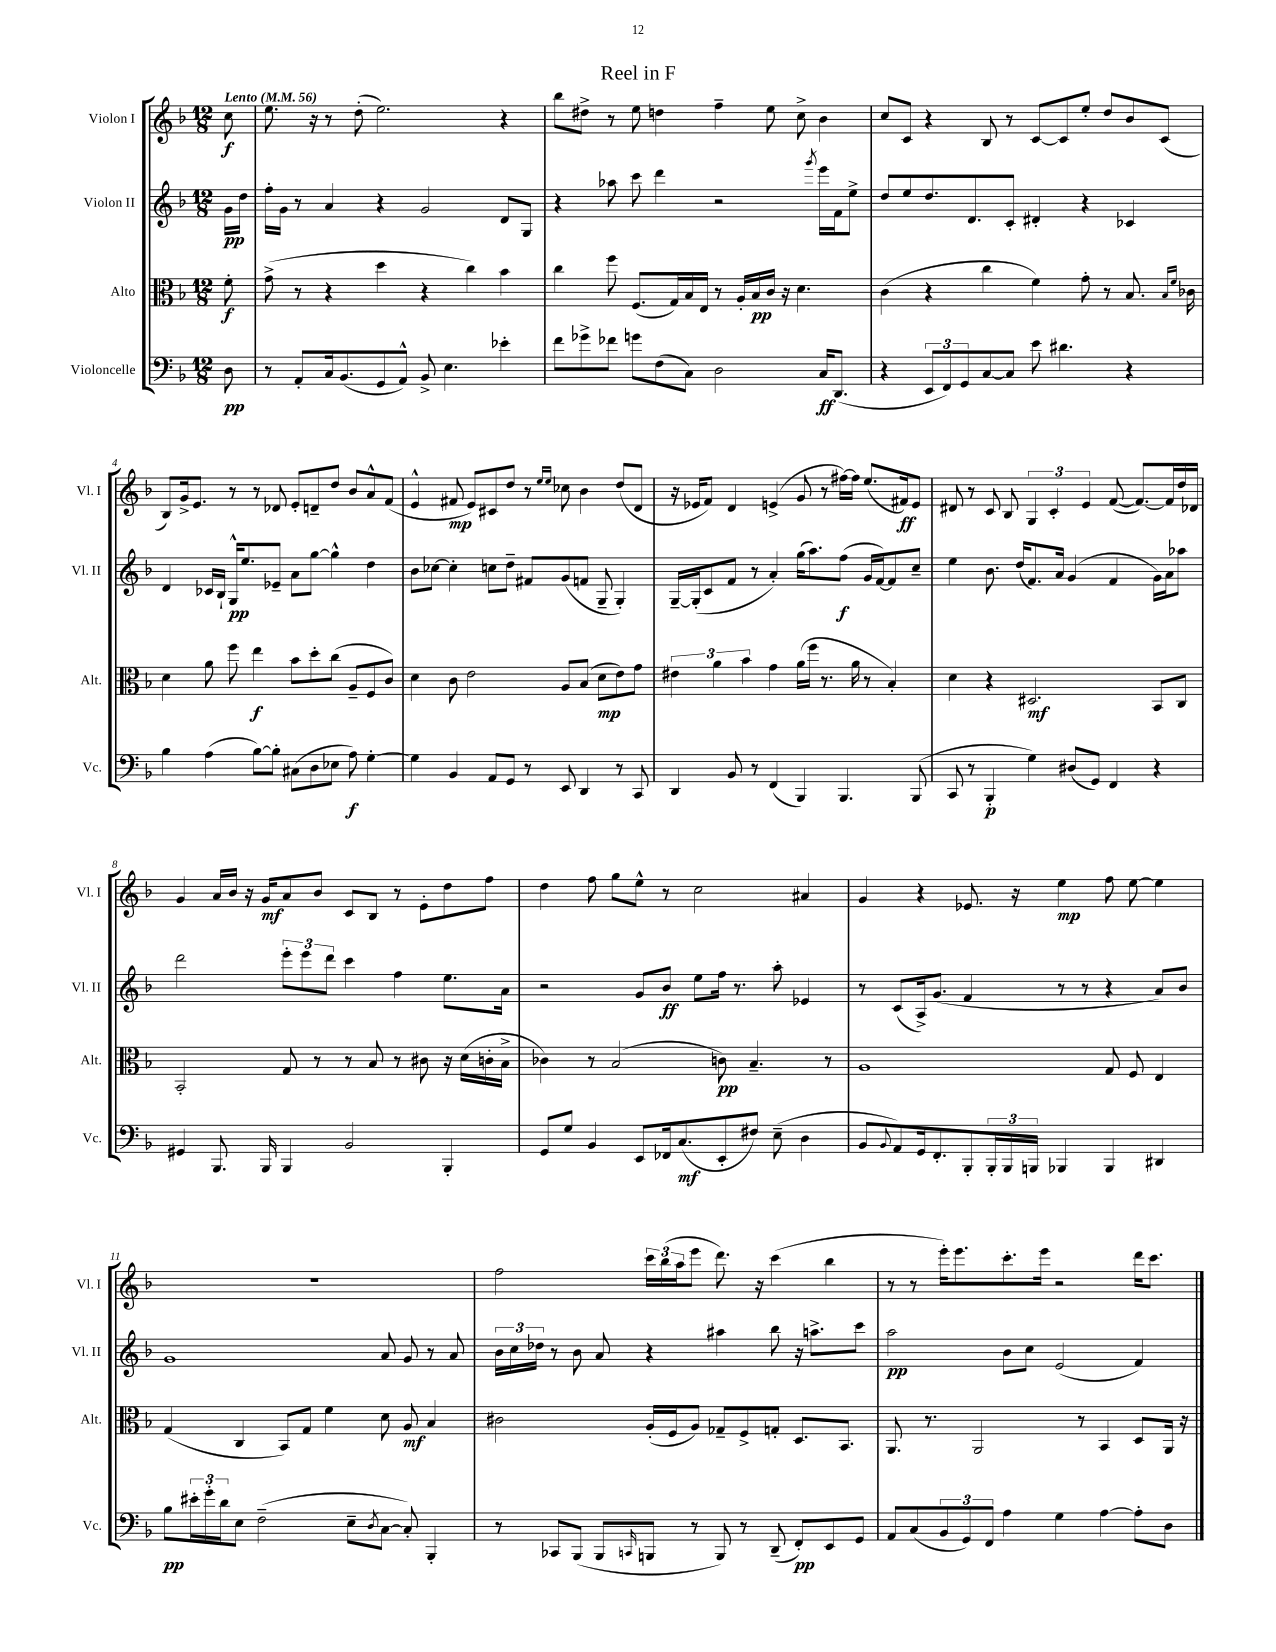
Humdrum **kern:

**kern	**kern	**kern	**kern
*staff4	*staff3	*staff2	*staff1
*clefF4	*clefC3	*clefG2	*clefG2
*k[b-]	*k[b-]	*k[b-]	*k[b-]
*M12/8	*M12/8	*M12/8	*M12/8
*MM56	*MM56	*MM56	*MM56
8D	8f'	16g	8cc
.	.	16dd	.
=	=	=	=
8r	(8g^	16ff'	8.ee
.	.	16g	.
8AA'	8r	8r	.
.	.	.	16r
16C	4r	4a	8r
(8.BB-	.	.	.
.	.	.	(8dd'
8GG	4dd	4r	2.ee)
8AA^^)	.	.	.
8BB-^	4r	2g	.
4.E	.	.	.
.	4cc)	.	.
4e-'	4b-	8d	4r
.	.	8G	.
=	=	=	=
8f	4cc	4r	8bb-
8g-^	.	.	8dd#^
8f-	8ff	8aa-	8r
8g	(8.F	8ccc	8ee
(8F	.	4ddd	4dd
.	16G)	.	.
8C)	16B-	.	.
.	16E	.	.
2D	8r	2r	4ff~
.	16A'	.	.
.	16B-	.	.
.	16c	.	8ee
.	16r	.	.
.	4.d	.	8cc^
.	.	8qggg	.
16C	.	16eee	4b-
(8.DD	.	16f	.
.	.	8ee^	.
=	=	=	=
4r	(4c	8dd	8cc
.	.	8ee	8c
12EE	4r	8.dd	4r
12FF)	.	.	.
12GG	.	.	.
.	.	8.d	.
[8C	4cc	.	8B-
8C]	.	8c'	8r
8e	4f)	4d#'	[8c
4.d#	.	.	8c]
.	8g'	4r	8ee'
.	8r	.	8dd
4r	8.B-	4c-	8b-
.	.	.	(8c
.	16qqB-	.	.
.	16qqf	.	.
.	16c-	.	.
=	=	=	=
4B-	4d	4d	8B-)
.	.	.	16g^
.	.	.	8.e
(4A	8a	16c-	.
.	.	16B-`	.
.	8ff	16G^^	8r
.	.	8.ee	.
[8B-)	4ee	.	8r
8B-']	.	8e-~	8d-
(8C#	8b-	8a	8e'
8D	8dd'	[8gg	8d~
8E-	(8cc	4gg^^]	8dd
8A)	8A~	.	8b-
[4G'	8F	4dd	8a^^
.	8c)	.	(8f
=	=	=	=
4G]	4d	8b-	4e^^
.	.	[8cc-	.
4BB-	8c	4cc-']	8f#
.	2e	.	8e)
8AA	.	8cc	8c#
8GG	.	8dd~	8dd
8r	.	8f#	8r
.	.	.	16qqee
.	.	.	16qqee
8EE	8A	(8g	8cc-
4DD	(8B-	8f	4b-
.	8d	8G~	.
8r	8e)	4G')	(8dd
8CC	8g	.	8d
=	=	=	=
4DD	6e#	[16G~	16r
.	.	(16G']	16e-
.	.	8c	8f)
.	6a	.	.
8BB-	.	8f	4d
.	6b-	.	.
8r	.	8r	.
(4FF	4g	4a')	(4e^
4BBB-)	(16a	(16gg	8g
.	16ff	8.aa)	.
.	8.r	.	8r
4.BBB-	.	(8ff	[16ff#)
.	16a	.	16ff#]
.	8r	16g	(8.ee
.	.	[16f)	.
.	4B-')	8f]	.
.	.	.	16f#)
(8BBB-	.	8cc~	8e
=	=	=	=
8CC	4d	4ee	8d#
8r	.	.	8r
4BBB-'	4r	8.b-	8c
.	.	.	8B-
.	.	(16dd	.
4G)	2.D#	8.f)	6G
.	.	.	6c'
.	.	16a	.
(8D#	.	(4g	.
.	.	.	6e
8GG)	.	.	.
4FF	.	4f	([8f
.	.	.	8.f_)
4r	8BB-	16g)	.
.	.	16a	16f]
.	8C	8aa-	16dd
.	.	.	16d-
=	=	=	=
4GG#	2BB-'	2ddd	4g
8.BBB-	.	.	16a
.	.	.	16b-
.	.	.	16r
16BBB-	.	.	16g
4BBB-	8G	12eee'	8a
.	.	12eee	.
.	8r	.	8b-
.	.	12ddd	.
2BB-	8r	4ccc	8c
.	8B-	.	8B-
.	8r	4ff	8r
.	8c#	.	8e'
4BBB-'	16r	8.ee	8dd
.	(16d	.	.
.	16c'	.	8ff
.	16B-^	16a	.
=	=	=	=
8GG	4c-)	2r	4dd
8G	.	.	.
4BB-	8r	.	8ff
.	(2B-	.	8gg
8EE	.	8g	8ee^^
16FF-	.	8b-	8r
(8.C	.	.	.
.	.	8ee	2cc
8EE'	8c)	16ff	.
.	.	8.r	.
8F#)	4.B-~	.	.
(8E~	.	8aa'	.
4D	.	4e-	4a#
.	8r	.	.
=	=	=	=
8BB-	1A	8r	4g
8qqBB-	.	.	.
8AA)	.	(8c	.
16GG	.	16A^)	4r
8.FF'	.	(8.g	.
8BBB-'	.	4f	8.e-
24BBB-'	.	.	.
24BBB-	.	.	.
.	.	.	16r
24BBB	.	.	.
4BBB-	.	8r	4ee
.	.	8r	.
4BBB-	8G	4r	8ff
.	8F	.	[8ee
4DD#	4E	8a)	4ee]
.	.	8b-	.
=	=	=	=
8B-	(4G	1g	1.r
24e#'	.	.	.
24g'	.	.	.
24d	.	.	.
8E	4C	.	.
(2F~	.	.	.
.	8BB-)	.	.
.	8G	.	.
.	4f	.	.
8E~	.	.	.
8qD	.	.	.
[8C	8d	8a	.
8C'])	8A	8g	.
4BBB-'	4B-	8r	.
.	.	8a	.
=	=	=	=
8r	2c#	24b-	2ff
.	.	24cc	.
.	.	24dd-	.
8CC-	.	8r	.
(8BBB-	.	8b-	.
8BBB-	.	8a	.
16qqCC	.	.	.
8BBB	(16A'	4r	24ccc
.	.	.	(24bb-
.	16F	.	.
.	.	.	24aa
8r	8A)	.	8eee
8BBB)	8G-~	4aa#	8.ddd)
8r	8F^	.	.
.	.	.	16r
(8DD~	8G'	8bb-	(4ccc
8FF')	8.D	16r	.
.	.	8.aa^	.
8EE	.	.	4bb-
.	8.BB-	.	.
8GG	.	8ccc	.
=	=	=	=
8AA	8.AA	2aa	8r
(8C	.	.	8r
.	8.r	.	.
12BB-	.	.	16eee')
.	.	.	8.eee
12GG)	.	.	.
.	2AA	.	.
12FF	.	.	.
4A	.	8b-	8.ccc'
.	.	8cc	.
.	.	.	16eee
4G	.	(2e	2r
.	8r	.	.
[4A	4BB-	.	.
8A']	8D	4f)	16ddd
.	.	.	8.ccc
8D	16AA	.	.
.	16r	.	.
==	==	==	==
*-	*-	*-	*-
